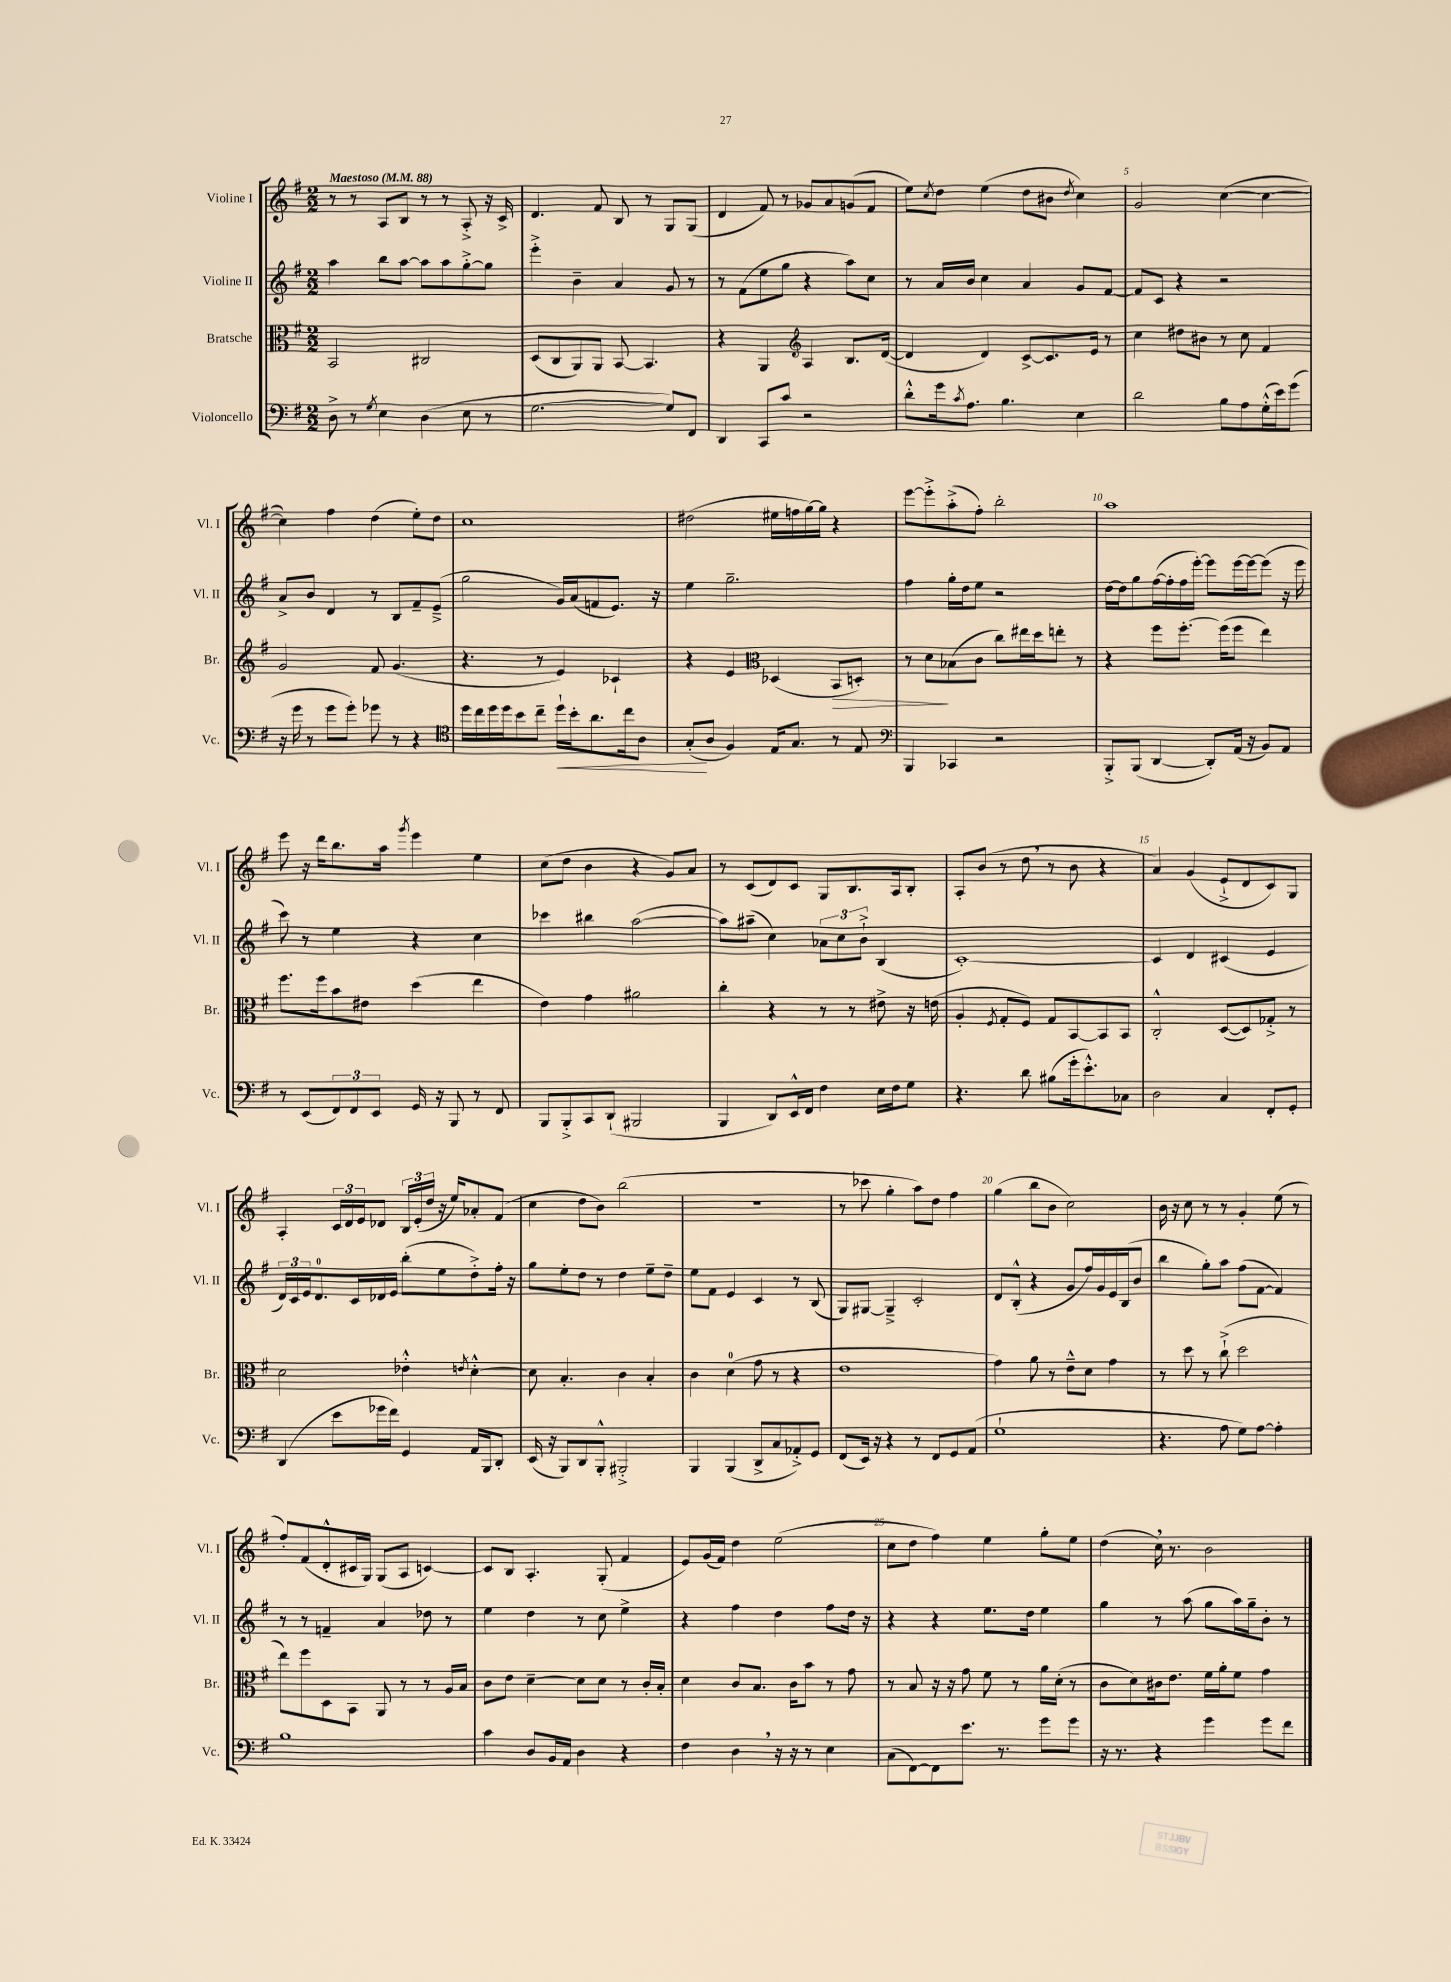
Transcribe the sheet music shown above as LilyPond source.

<<
\new StaffGroup <<
\new Staff = "s0" \with { instrumentName = "Violine I" shortInstrumentName = "Vl. I" } {
    \clef treble \key g \major \numericTimeSignature \time 2/2 \tempo "Maestoso" 4 = 88
    r8 r8 a8 b8 r8 r8 a8-.-> r16 c'16-> |
    d'4. fis'8 b8 r8 g8 g8( |
    d'4 fis'8) r8 ges'8 a'8 g'8( fis'8 |
    e''8) \acciaccatura { c''8 } d''8 e''4( d''8 bis'8 \acciaccatura { d''8 } c''4) |
    g'2 c''4~( c''4~ |
    c''4) fis''4 d''4( e''8-.) d''8 |
    c''1 |
    dis''2( eis''16 f''16 g''16~) g''16 r4 |
    e'''8~ e'''8-.-> a''8-.->( fis''8-.) b''2-. |
    a''1 |
    e'''8 r16 d'''16 b''8. a''16 \acciaccatura { g'''8 } e'''4 e''4 |
    c''8( d''8 b'4 r4 g'8) a'8 |
    r8 c'8( d'8) c'8 g8 b8. a16 b8-. |
    a8-. b'8( r8 d''8 \breathe r8 b'8 r4 |
    a'4) g'4( e'8-!-> d'8 c'8) g8 |
    a4-. \tuplet 3/2 { c'16 d'16 e'16 } des'8 \tuplet 3/2 { b16 e'16-.( d''16 } r16 e''16) aes'8-. fis'8( |
    c''4 d''8 b'8) b''2( |
    r1 |
    r8 ces'''8 g''4-. a''8) d''8 fis''4 |
    g''4( b''8 b'8 c''2) |
    b'16 r16 c''8 r8 r8 g'4-. e''8( r8 |
    fis''8-.) fis'8( d'8-.-^ cis'16 g16) g8( a8 c'4~) |
    c'8 b8 a4.-. g8-.( fis'4 |
    e'8) g'16( fis'16) d''4 e''2( |
    c''8 d''8 fis''4) e''4 g''8-. e''8 |
    d''4( c''16) \breathe r8. b'2 \bar "|." |
}
\new Staff = "s1" \with { instrumentName = "Violine II" shortInstrumentName = "Vl. II" } {
    \clef treble \key g \major \numericTimeSignature \time 2/2
    a''4 b''8 a''8~ a''8 a''8 g''8~-.-> g''8 |
    e'''4-.-> b'4-- a'4 g'8 r8 |
    r8 fis'8( e''8 g''8 r4 a''8) c''8 |
    r8 a'16 b'16 c''4 a'4 g'8 fis'8~ |
    fis'8 c'8 r4 r2 |
    a'8-> b'8 d'4 r8 b8 fis'8-- e'8--->( |
    g''2 g'16) a'16( f'8 e'8.) r16 |
    e''4 g''2.-- |
    fis''4 g''16-. d''16 e''8 r2 |
    d''16~ d''16 g''8 fis''16~( fis''16-. fis''16 e'''16~-.) e'''8 e'''16~ e'''16~ e'''8( r16 e'''16 |
    c'''8) r8 e''4 r4 c''4 |
    ces'''4 bis''4 a''2~( |
    a''8) ais''8--( c''4) \tuplet 3/2 { aes'8 c''8 b'8-!-> } b4( |
    c'1~-.) |
    c'4 d'4 cis'4( e'4 |
    \tuplet 3/2 { d'16) c'16 e'16 } d'8.-0 c'16 des'16 e'16 b''8-.( e''8 d''8-.->) fis''16-. r16 |
    g''8 e''8-. d''8 r8 d''4 e''8-- d''8-- |
    e''8 fis'8 e'4 c'4 r8 b8( |
    g8) gis8~ gis4---> c'2-. |
    d'8 b8-.-^( r4 g'8 fis''16) g'16 e'16 b16( b'8 |
    b''4 g''8-.) a''8 fis''8( fis'8~ fis'4) |
    r8 r8 f'4-- a'4 des''8 r8 |
    e''4 d''4 r8 c''8 e''4-> |
    r4 fis''4 d''4 fis''8 d''16 r16 |
    r4 r4 e''8. d''16 e''4 |
    g''4 r8 a''8( g''8 a''16) g''16-- b'8-. r8 \bar "|." |
}
\new Staff = "s2" \with { instrumentName = "Bratsche" shortInstrumentName = "Br." } {
    \clef alto \key g \major \numericTimeSignature \time 2/2
    b,2 cis2 |
    d8( c8 a,8) a,8 b,8~ b,4. |
    r4 a,4 \clef treble a4 b8. d'16~( |
    d'4 d'4) c'8~-> c'8. e'16 r8 |
    c''4 dis''8 bis'8 r8 c''8 fis'4 |
    g'2 fis'8 g'4.( |
    r4. r8 e'4) ces'4-! |
    r4 e'4 \clef alto des4( b,8\> d8-.) |
    r8 d'8\! bes8( c'8 c''8) eis''16 d''16 e''8-. r8 |
    r4 fis''8 fis''8.~-. fis''16( fis''8 e''4) |
    fis''8. fis''16 b'8 eis'8 d''4( e''4 |
    e'4) g'4 ais'2 |
    c''4-. r4 r8 r8 eis'8-> r16 e'16( |
    a4-. \acciaccatura { fis8 } g8-. fis8) g8 b,8~ b,8 b,8 |
    c2-.-^ d8~( d8) ges8-.-> r8 |
    d'2 ees'4-.-^ \acciaccatura { e'8 } d'4~-.-^ |
    d'8 b4.-. c'4 b4-. |
    c'4 d'4-0( g'8 r8 r4 |
    e'1 |
    g'4) a'8 r8 e'8---^ d'8 g'4 |
    r8 d''8 r8 c''8-!->( d''2 |
    e''8) fis''8 d8 b,8 a,8 r8 r8 a16 b16 |
    c'8 e'8 d'4~-- d'8 d'8 r8 c'16-. b16-. |
    d'4 c'8 b8. c'16 b'8 r8 g'8 |
    r8 b8 r16 r16 g'8 fis'8 r8 a'16 d'16-.( r8 |
    c'8 d'8) cis'16 e'8. fis'16 a'16-. fis'8 g'4 \bar "|." |
}
\new Staff = "s3" \with { instrumentName = "Violoncello" shortInstrumentName = "Vc." } {
    \clef bass \key g \major \numericTimeSignature \time 2/2
    d8-> r8 \acciaccatura { g8 } e4 d4( e8 r8 |
    g2.~ g8) fis,8 |
    d,4 c,8 c'8 r2 |
    d'8-.-^ g'16 \acciaccatura { c'8 } a8. b4. e4 |
    d'2 b8 a8 g16-.-^( e'16) g'8( |
    r16 g'16 r8 g'8 g'8-.) ges'8 r8 r4 |
    \clef tenor d''16 c''16 d''16 d''16 b'8 c''8-- d''16-!\< b'16-. a'8. c''16 a8 |
    g8-.\!( a8 fis4) e16 g8. r8 e8 |
    \clef bass b,,4 ces,4 r2 |
    b,,8-.-> b,,8( d,4~ d,8-.) a,16( r16 b,8) a,8 |
    r8 e,8( \tuplet 3/2 { fis,8) fis,8 e,8 } g,16 r16 b,,8 r8 fis,8 |
    b,,8 b,,8-.-> c,8 d,8-!( bis,,2 |
    b,,4 d,8) e,16-^ fis,16 fis4 e16 fis16 g8 |
    r4. d'8 bis8( g'16-. e'8.-.-^) ces8 |
    d2 c4 fis,8-. g,8-. |
    d,4( e'8 ges'16 fis'16) g,4 a,16 b,,16 d,8-. |
    e,16( r16 b,,8) d,8 b,,8-.-^ bis,,2-.-> |
    b,,4 b,,4( d,8-> c8 aes,8-.->) g,8 |
    fis,8( e,16) r16 r4 r8 fis,8 g,8 a,8( |
    g1-! |
    r4. a8 g8) a8~ a4-. |
    b1 |
    c'4 d8 b,16 a,16 d4 r4 |
    fis4 d4 \breathe r16 r16 r8 e4 |
    c8( fis,8~) fis,8 e'8. r8. g'8 g'8 |
    r16 r8. r4 g'4 g'8 fis'8 \bar "|." |
}
>>
>>
\layout { \context { \Score \override BarNumber.break-visibility = ##(#f #t #t) barNumberVisibility = #(every-nth-bar-number-visible 5) } }
